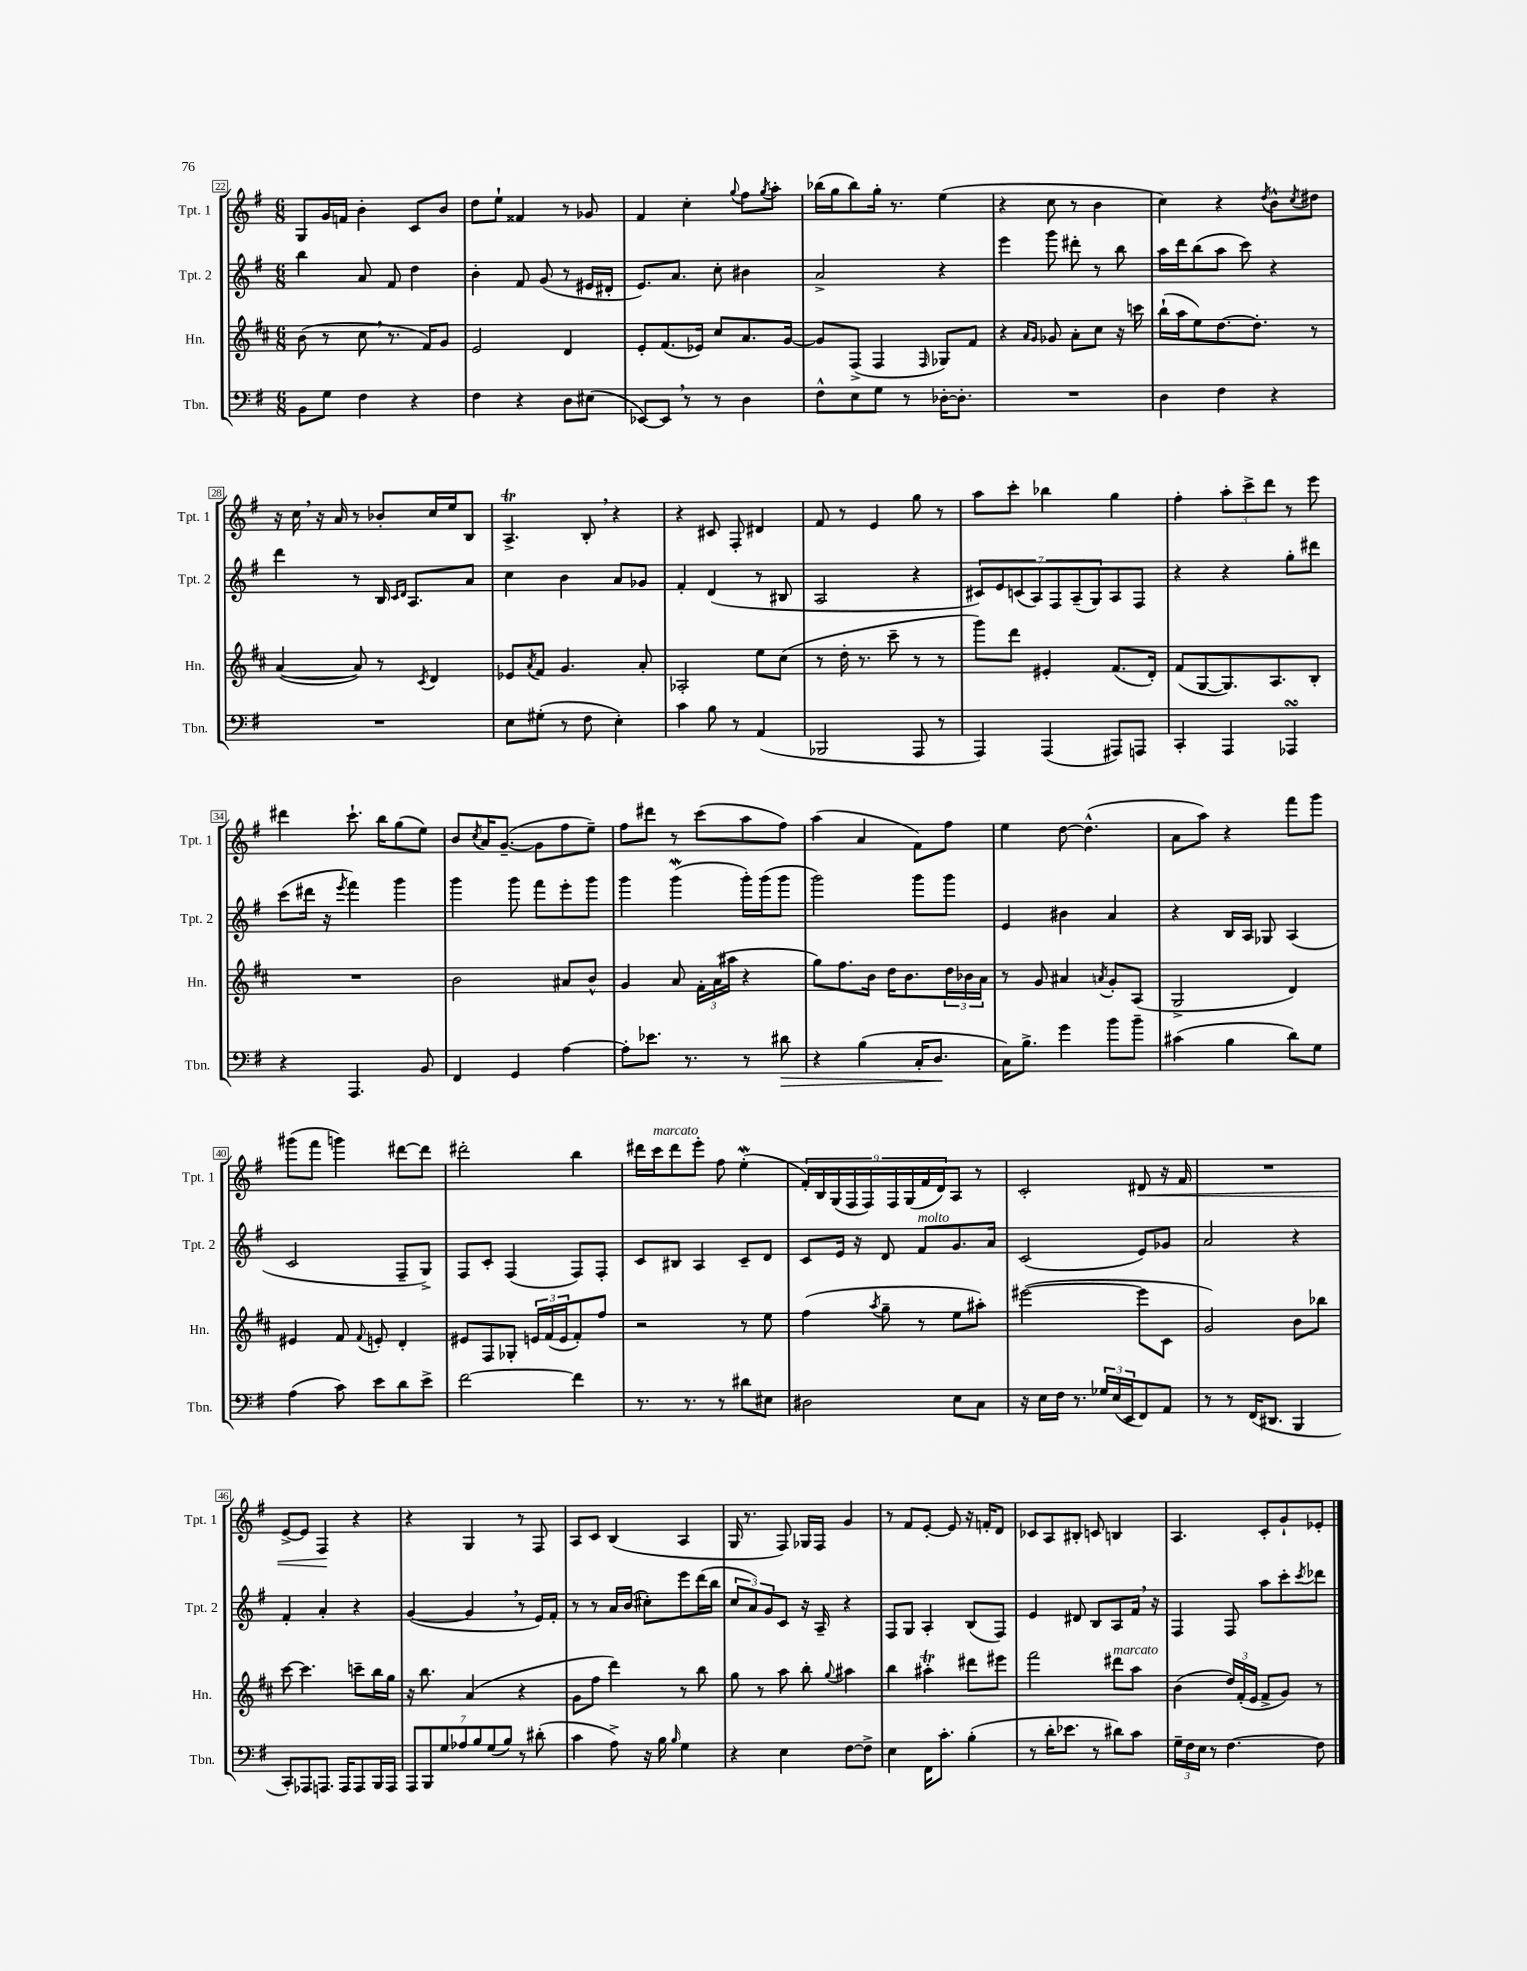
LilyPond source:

<<
\new StaffGroup <<
\new Staff = "s0" \with { instrumentName = "Tpt. 1" shortInstrumentName = "Tpt. 1" } {
    \clef treble \key g \major \numericTimeSignature \time 6/8
    g8 g'16 f'16 b'4-. c'8 b'8 |
    d''8 e''8-! fisis'4 r8 ges'8 |
    fis'4 c''4-. \appoggiatura { g''8 } fis''8 \acciaccatura { g''8 } a''8-. |
    bes''16( g''16 bes''8) g''16-. r8. e''4( |
    r4 c''8 r8 b'4 |
    c''4) r4 \acciaccatura { d''8 } b'8-^ \acciaccatura { c''8 } dis''8 |
    r16 c''16 \breathe r16 a'16 r8 bes'8-. c''16 e''16 b8 |
    a4.->\trill b8-. \breathe r4 |
    r4 cis'8 fis8-. dis'4 |
    fis'8 r8 e'4 g''8 r8 |
    a''8 c'''8-. bes''4 g''4 |
    fis''4-. \tuplet 3/2 { a''8-. c'''8-> d'''8 } r8 e'''8 |
    dis'''4 c'''8.-! b''16 g''8( e''8) |
    b'8 \acciaccatura { c''8 } a'16 g'8.~--( g'8 fis''8 e''8--) |
    fis''8 dis'''8 r8 c'''8( a''8 fis''8) |
    a''4( a'4 fis'8) fis''8 |
    e''4 d''8~ d''4.-^( |
    a'8 a''8) r4 fis'''8 g'''8 |
    gis'''8( fis'''8 g'''4) dis'''8~ dis'''8 |
    dis'''2-. b''4 |
    dis'''16 c'''16^\markup { \italic "marcato" } dis'''8 e'''8-. fis''8 e''4-.\mordent( |
    \tuplet 9/8 { fis'16-.) b16 g16( fis16 fis16) fis16 g16( fis'16 d'16) } a8 r8 |
    c'2-. dis'8\< r16 fis'16 |
    R2. |
    e'8~-> e'8 fis4\! r4 |
    r4 g4 r8 fis8 |
    a8 c'8 b4( a4 |
    g16 r8. fis8) ges16 fis16 g'4 |
    r8 fis'8 e'8~-. e'8 r16 f'16-. d'8 |
    ces'8 a8 bis8-. c'8 b4 |
    a4. c'8-. g'8-! ees'8-. \bar "|." |
}
\new Staff = "s1" \with { instrumentName = "Tpt. 2" shortInstrumentName = "Tpt. 2" } {
    \clef treble \key g \major \numericTimeSignature \time 6/8
    b''4 a'8 fis'8 d''4 |
    b'4-. fis'8 g'8( r8 eis'16 dis'16-. |
    e'8.) a'8. c''8-. bis'4 |
    a'2-> r4 |
    e'''4 g'''8 dis'''8-. r8 b''8 |
    a''16 d'''16 b''8( a''8 c'''8) r4 |
    d'''4 r8 b16 \grace { c'16 d'16 } a8. a'8 |
    c''4 b'4 a'8 ges'8 |
    fis'4-. d'4( r8 bis8 |
    a2 r4 |
    \tuplet 7/4 { cis'8) e'8 c'8( a8) fis8 a8--( g8) } a8 fis8 |
    r4 r4 g''8-. dis'''8 |
    c'''8( dis'''16 r16 \acciaccatura { e'''8 } fis'''4) g'''4 |
    g'''4 g'''8 fis'''8 e'''8-. g'''8 |
    g'''4 g'''4\mordent( g'''16-.) g'''16( g'''8 |
    g'''2) g'''8 g'''8 |
    e'4 bis'4 a'4 |
    r4 b16 a16 ges8 a4( |
    c'2 fis8-- g8->) |
    fis8 c'8-. fis4( fis8) fis8-. |
    c'8 bis8 a4 c'8-- d'8 |
    c'8 e'16 r16 d'8 fis'8^\markup { \italic "molto" } g'8. a'16 |
    c'2( e'8) ges'8 |
    a'2 r4 |
    fis'4-. a'4-. r4 |
    g'4~( g'4 \breathe r8 e'16) fis'16-. |
    r8 r8 a'16 b'16( cis''8-.) e'''8 d'''16( b''16 |
    \tuplet 3/2 { c''8 a'8) g'8 } c'8 r16 a16-- r4 |
    fis8 g8 a4-. b8( fis8) |
    e'4 dis'8 b8 a8 fis'16 \breathe r16 |
    fis4 fis8 a''8 c'''8-. \acciaccatura { c'''8 } des'''8 \bar "|." |
}
\new Staff = "s2" \with { instrumentName = "Hn." shortInstrumentName = "Hn." } {
    \clef treble \key d \major \numericTimeSignature \time 6/8
    b'8( r8 cis''8 \breathe r8. fis'16) g'8 |
    e'2 d'4 |
    e'8-. fis'8.( ees'16) cis''8 a'8. g'16~ |
    g'8 fis8->( fis4 \grace { fis16 } ges8) fis'8 |
    r4 \grace { a'16 g'16 } ges'8 a'8-. cis''8 r16 c'''16 |
    b''16-!( a''16 e''8) d''8.~ d''8.-. r8 |
    a'4~( a'8) r8 \acciaccatura { cis'8 } d'4 |
    ees'8 \acciaccatura { a'8 } fis'8 g'4. a'8-. |
    aes2-. e''8 cis''8( |
    r8 d''16-. r8. cis'''8-- r8 r8 |
    g'''8) d'''8 eis'4-. fis'8.( d'16-.) |
    fis'8( g8~ g8.) a8. b8-. |
    R2. |
    b'2 ais'8 b'8-^ |
    g'4 a'8 \tuplet 3/2 { fis'16-. a'16( ais''16 } r4 |
    g''8) fis''8. b'16 d''16 b'8. \tuplet 3/2 { d''16 bes'16 a'16 } |
    r8 g'8 ais'4 \acciaccatura { a'8 } g'8-. a8( |
    g2-> d'4) |
    eis'4 fis'8 \appoggiatura { fis'8 } e'8-. d'4-. |
    eis'8 fis8 ges8-. \tuplet 3/2 { e'16 fis'16( e'16 } fis'8-.) fis''8 |
    r2 r8 e''8 |
    fis''4( \acciaccatura { a''8 } g''8-- r8 e''8 ais''8-.) |
    eis'''2~( eis'''8 cis'8 |
    g'2) b'8 bes''8 |
    cis'''8~ cis'''4. c'''8-- b''16 g''16 |
    r16 b''8. a'4( r4 |
    g'8 fis''8 d'''4) r8 b''8 |
    g''8 r8 a''8 b''8-. \appoggiatura { g''8 } ais''4 |
    b''4 ais''4-.\trill dis'''8 eis'''8 |
    fis'''2 dis'''8^\markup { \italic "marcato" } a''8 |
    b'4( \tuplet 3/2 { d''16) fis'16-.( e'16 } fis'8-> g'8) r8 \bar "|." |
}
\new Staff = "s3" \with { instrumentName = "Tbn." shortInstrumentName = "Tbn." } {
    \clef bass \key g \major \numericTimeSignature \time 6/8
    b,8 g8 fis4 r4 |
    fis4 r4 d8 eis8( |
    ees,8~) ees,8 \breathe r8 r8 d4 |
    fis8-^ e8 g8 r8 des16~-. des8.-. |
    R2. |
    d4 fis4 r4 |
    R2. |
    e8 gis8-.( r8 fis8 e4-.) |
    c'4 b8 r8 a,4( |
    bes,,2 a,,8 r8 |
    a,,4) a,,4( ais,,8) a,,8 |
    c,4-. a,,4 aes,,4\turn |
    r4 a,,4. b,8 |
    fis,4 g,4 a4~ |
    a8-. ees'8. r8. r8 dis'8\> |
    r4 b4( c16-. d8.\! |
    c16) b8.-> g'4 b'8 b'8-- |
    cis'4( b4 d'8) g8 |
    a4( c'8) e'8 d'8 e'8-> |
    fis'2~ fis'4 |
    r8. r8. r8 dis'8 eis8 |
    dis2 e8 c8 |
    r16 e16 fis16 r8. \tuplet 3/2 { ges16 e16( e,16 } fis,8) a,8 |
    r8 r8 fis,16( dis,8. b,,4 |
    c,8-.) aes,,8 a,,8. a,,16 a,,8 b,,16 a,,16 |
    \tuplet 7/4 { a,,8 b,,8 g8 aes8 b8 g8( b8) } r8 dis'8-.( |
    c'4 a8->) r16 b16 \grace { b16 } g4 |
    r4 e4 fis8~ fis8-> |
    e4 fis,16 c'8.-. b4-.( |
    r8 d'16-. ees'8. r8 dis'8) c'8 |
    \tuplet 3/2 { g16-- fis16 e16 } r8 fis4.~ fis8 \bar "|." |
}
>>
>>
\layout { \context { \Score currentBarNumber = #22 \override BarNumber.stencil = #(make-stencil-boxer 0.1 0.3 ly:text-interface::print) } }
